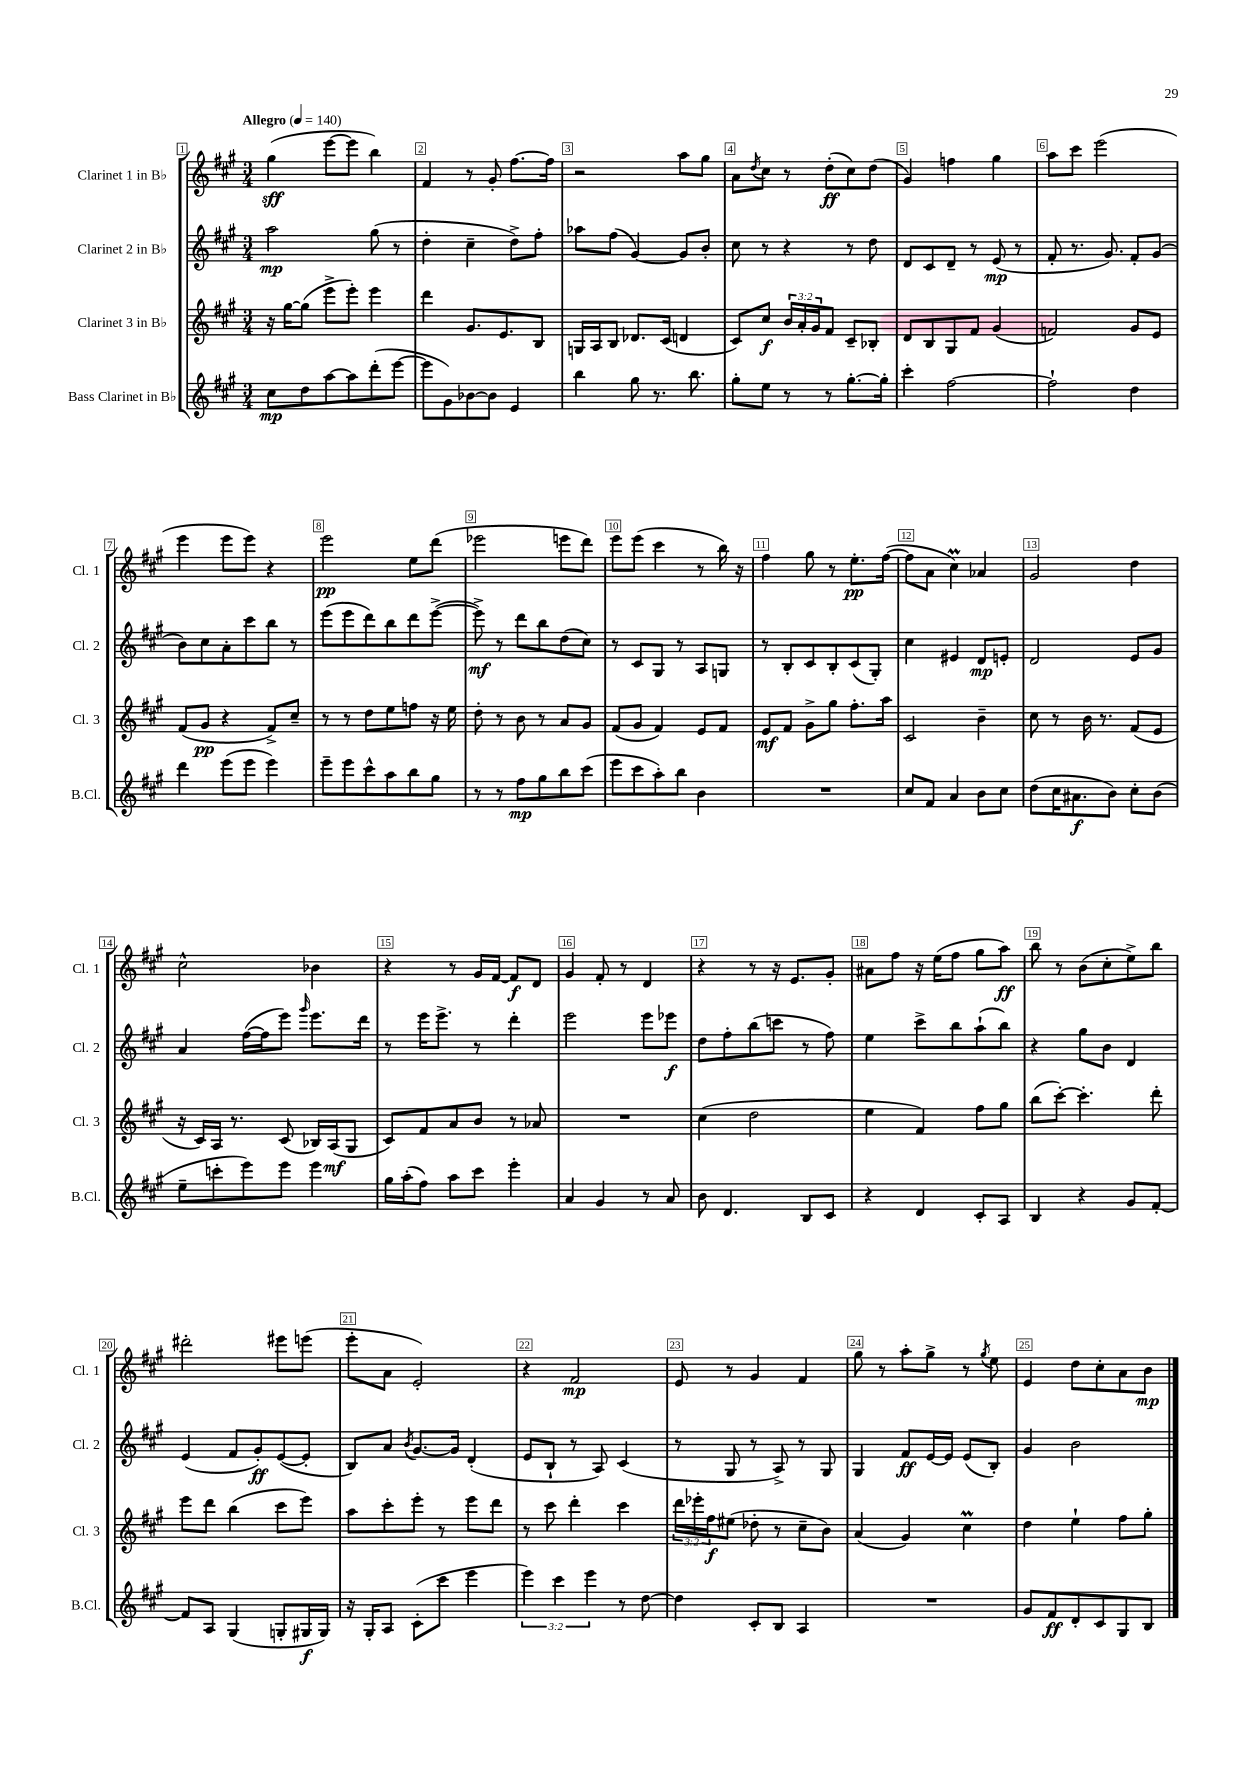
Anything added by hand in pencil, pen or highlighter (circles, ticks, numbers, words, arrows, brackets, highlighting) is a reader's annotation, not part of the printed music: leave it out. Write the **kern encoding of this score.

**kern	**kern	**kern	**kern
*staff4	*staff3	*staff2	*staff1
*clefG2	*clefG2	*clefG2	*clefG2
*k[f#c#g#]	*k[f#c#g#]	*k[f#c#g#]	*k[f#c#g#]
*M3/4	*M3/4	*M3/4	*M3/4
*MM140	*MM140	*MM140	*MM140
8cc#	16r	2aa	(4gg#
.	[16gg#	.	.
8dd	(8gg#]	.	.
[8aa	8eee^	.	[8eee
8aa]	8eee')	.	8eee]
(8ddd'	4eee	(8gg#	4bb)
[8eee	.	8r	.
=	=	=	=
8eee]	4ddd	4dd'	4f#
8g#)	.	.	.
[8b-	8.g#	4cc#~	8r
8b-]	.	.	8g#'
.	8.e	.	.
4e	.	8dd^)	[8.ff#
.	8B	8ff#'	.
.	.	.	16ff#]
=	=	=	=
4bb	16G	8aa-	2r
.	16A	.	.
.	8B	(8ff#	.
8gg#	8.d-	[4g#)	.
8.r	.	.	.
.	(16c#	.	.
.	4d	8g#]	8aa
8.bb	.	.	.
.	.	8b'	8gg#
=	=	=	=
8gg#'	8c#)	8cc#	8a
.	.	.	8qdd
8ee	8cc#	8r	8cc#
8r	24b	4r	8r
.	24a'	.	.
.	24g#	.	.
8r	8f#	.	(8dd'
[8.gg#'	8c#~	8r	8cc#)
.	8B-'	8dd	(8dd
16gg#']	.	.	.
=	=	=	=
4ccc#'	8d	8d	4g#)
.	8B	8c#	.
[2ff#	8G#	8d~	4ff
.	8f#	8r	.
.	(4g#	(8e	4gg#
.	.	8r	.
=	=	=	=
2ff#`]	2f)	8f#'	8aa
.	.	8.r	8ccc#
.	.	.	(2eee
.	.	8.g#)	.
4dd	8g#	8f#'	.
.	8e	(8g#	.
=	=	=	=
4ddd	(8f#	8b)	4eee
.	8g#	8cc#	.
(8eee	4r	8a'	8eee
8eee	.	8ccc#	8eee)
4eee)	8f#^)	8bb	4r
.	8cc#~	8r	.
=	=	=	=
8eee~	8r	(8eee	2eee
8eee	8r	8eee	.
8ccc#^^	8dd	8ddd)	.
8aa	8ee	8bb	.
8bb	8ff	8ddd	8ee
8gg#	16r	([8eee^	(8ddd
.	16ee	.	.
=	=	=	=
8r	8dd'	8eee^])	2eee-
8r	8r	8r	.
8ff#	8b	8ddd	.
8gg#	8r	8bb	.
8bb	8a	(8dd	8eee
(8ccc#	8g#	8cc#)	8ddd)
=	=	=	=
8eee	(8f#	8r	8eee
8ccc#	8g#	8c#	(8eee
8aa')	4f#)	8G#	4ccc#
8bb	.	8r	.
4b	8e	8A	8r
.	8f#	8G	16bb)
.	.	.	16r
=	=	=	=
2.r	8e	8r	4ff#
.	8f#	8B'	.
.	8g#^	8c#	8gg#
.	8gg#	8B'	8r
.	8.ff#'	(8c#	8.ee'
.	.	8G#')	.
.	16aa	.	([16ff#
=	=	=	=
8cc#	2c#	4cc#	8ff#]
8f#	.	.	8a
4a	.	4e#	4cc#)
8b	4b~	8d	4a-
8cc#	.	8e'	.
=	=	=	=
(8dd	8cc#	2d	2g#
16cc#	8r	.	.
8.a#	.	.	.
.	16b	.	.
.	8.r	.	.
8b)	.	.	.
8cc#'	(8f#	8e	4dd
(8b	8e	8g#	.
=	=	=	=
8ee~	16r	4a	2cc#^^
.	16c#)	.	.
8ccc'	16A	.	.
.	8.r	.	.
8eee)	.	([16ff#	.
.	.	16ff#]	.
8eee	(8c#	8eee)	.
.	.	16qqggg#	.
4eee	16B-)	8.eee	4b-
.	(16A	.	.
.	8G#	.	.
.	.	16ddd	.
=	=	=	=
16gg#	8c#)	8r	4r
(16aa'	.	.	.
8ff#)	8f#	16eee	.
.	.	8.eee^	.
8aa	8a	.	8r
8ccc#	8b	8r	16g#
.	.	.	[16f#
4eee'	8r	4ddd'	8f#]
.	8a-	.	8d
=	=	=	=
4a	2.r	2eee	4g#
4g#	.	.	8f#'
.	.	.	8r
8r	.	8eee	4d
8a	.	8eee-	.
=	=	=	=
8b	(4cc#	8dd	4r
4.d	.	8ff#'	.
.	2dd	(8bb	8r
.	.	8ccc	16r
.	.	.	8.e
8B	.	8r	.
8c#	.	8ff#)	8g#'
=	=	=	=
4r	4ee	4ee	8a#
.	.	.	8ff#
4d	4f#)	8ccc#^	16r
.	.	.	(16ee
.	.	8bb	8ff#
8c#'	8ff#	(8aa`	8gg#
8A	8gg#	8bb)	8aa)
=	=	=	=
4B	(8bb	4r	8bb
.	[8ccc#')	.	8r
4r	4.ccc#']	8gg#	(8b
.	.	8b	8cc#'
8g#	.	4d	8ee^)
[8f#'	8ddd'	.	8bb
=	=	=	=
8f#]	8eee	(4e	2ddd#'
8A	8ddd	.	.
(4G#	(4bb	8f#	.
.	.	8g#')	.
8G'	8ccc#	([8e	8eee#
16G#	8eee)	8e']	(8eee
16G#)	.	.	.
=	=	=	=
16r	8aa	8B)	8eee'
16G#'	.	.	.
8A	8ccc#'	8a	8a
.	.	8qb	.
(8c#'	8eee'	[8.g#	2e')
8ccc#	8r	.	.
.	.	16g#]	.
4eee	8eee	(4d'	.
.	8ddd	.	.
=	=	=	=
6eee)	8r	8e	4r
.	8ccc#	8B`	.
6ccc#	.	.	.
.	4ddd'	8r	2f#
6eee	.	.	.
.	.	8A)	.
8r	4ccc#	(4c#	.
[8dd	.	.	.
=	=	=	=
4dd]	24ddd	8r	8e
.	24eee-'	.	.
.	24ff#	.	.
.	(8ee#	8G#	8r
8c#'	8dd-'	8r	4g#
8B	8r	8A^)	.
4A	8cc#~	8r	4f#
.	8b)	8G#	.
=	=	=	=
2.r	(4a	4G#	8gg#
.	.	.	8r
.	4g#)	8f#	8aa'
.	.	[16e	8gg#^
.	.	16e]	.
.	4cc#	(8e	8r
.	.	.	8qgg#
.	.	8B')	8ee
=	=	=	=
8g#	4dd	4g#	4e
8f#	.	.	.
8d'	4ee`	2b	8dd
8c#	.	.	8cc#'
8G#	8ff#	.	8a
8B	8gg#'	.	8b
==	==	==	==
*-	*-	*-	*-
